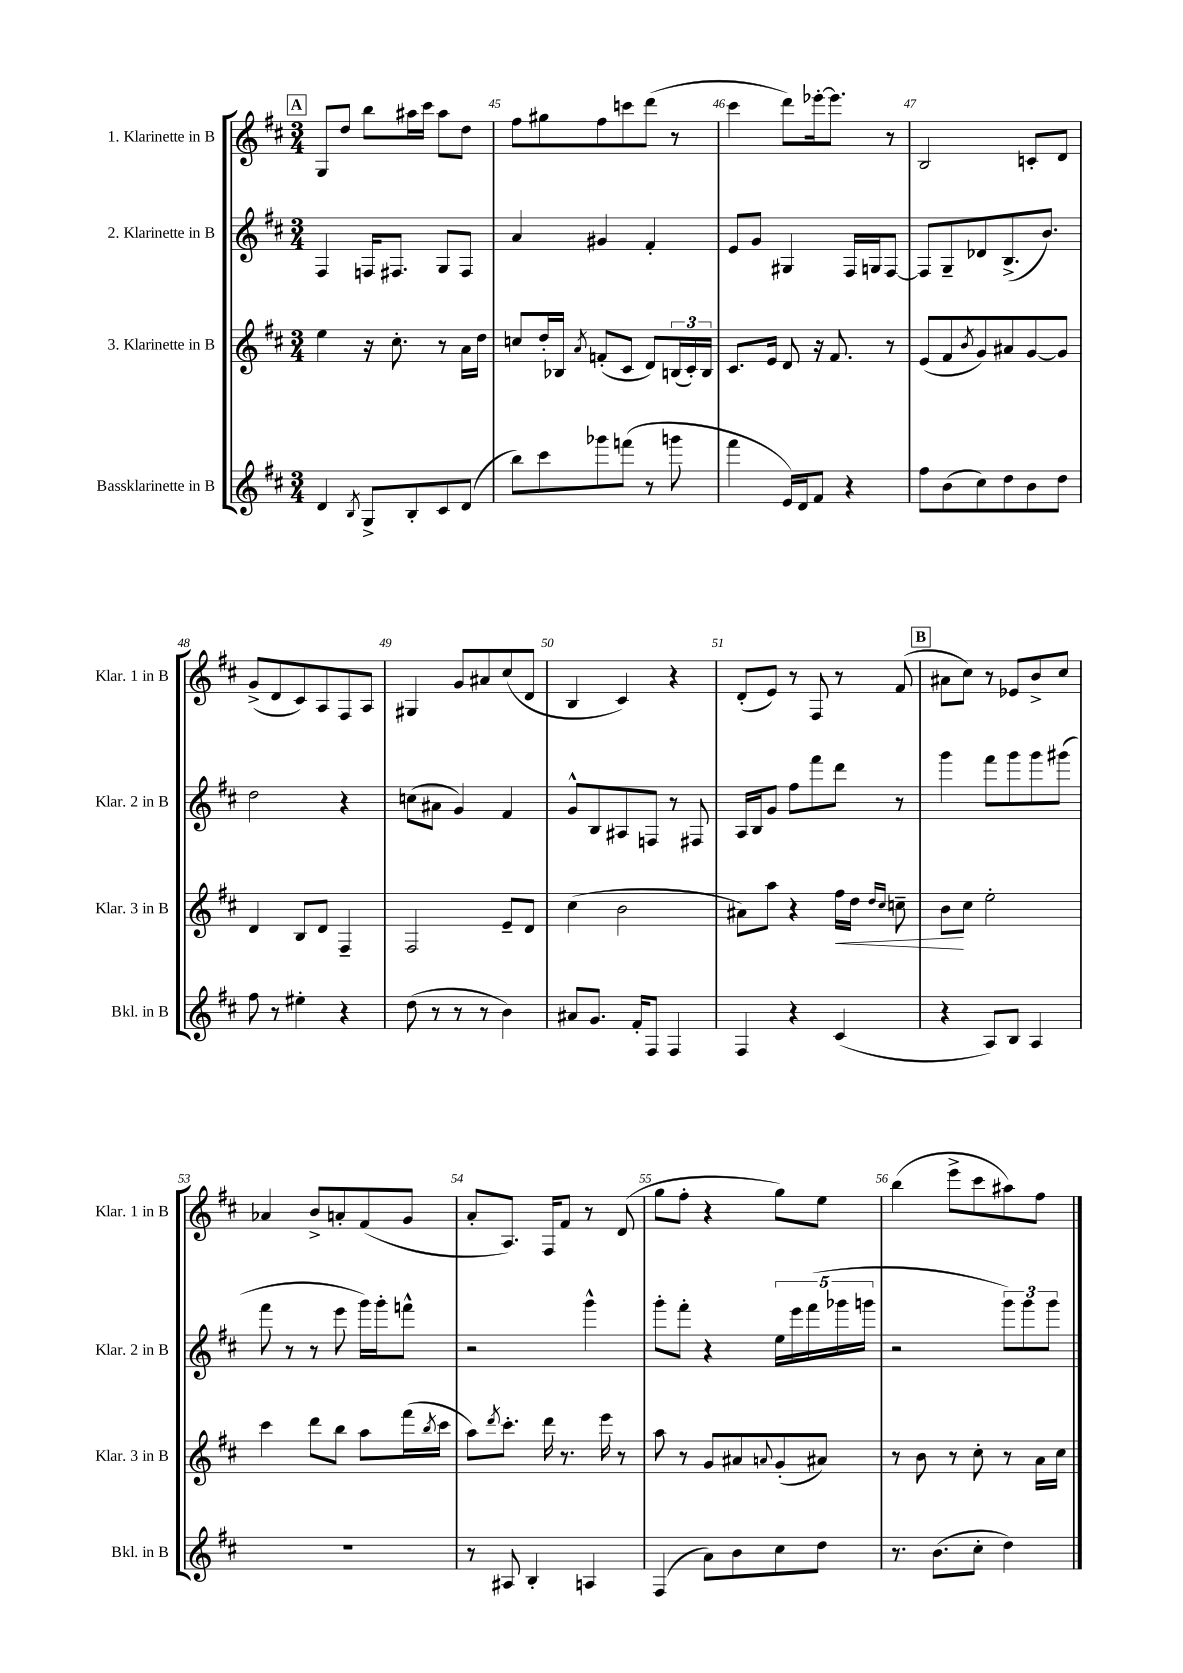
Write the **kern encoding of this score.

**kern	**kern	**kern	**kern
*staff4	*staff3	*staff2	*staff1
*clefG2	*clefG2	*clefG2	*clefG2
*k[f#c#]	*k[f#c#]	*k[f#c#]	*k[f#c#]
*M3/4	*M3/4	*M3/4	*M3/4
4d	4ee	4F#	8G
.	.	.	8dd
8qB	.	.	.
8G^	16r	16F	8bb
.	8.cc#'	8.F#	.
8B'	.	.	16aa#
.	.	.	16ccc#
8c#	8r	8G	8aa#
(8d	16a	8F#	8dd
.	16dd	.	.
=	=	=	=
8bb)	8cc	4a	8ff#
8ccc#	16dd'	.	8gg#
.	16B-	.	.
.	8qa	.	.
8ggg-	(8f'	4g#	8ff#
(8fff	8c#	.	8ccc
8r	8d)	4f#'	(8ddd
8ggg	(24B	.	8r
.	24c#')	.	.
.	24B	.	.
=	=	=	=
4fff#	8.c#	8e	4ccc#
.	.	8g	.
.	16e	.	.
16e)	8d	4G#	8ddd)
16d	.	.	.
8f#	16r	.	[16eee-'
.	8.f#	.	8.eee-]
4r	.	16F#	.
.	.	16G	.
.	8r	[8F#	8r
=	=	=	=
8ff#	(8e	8F#]	2B
(8b	8f#	8G~	.
.	8qb	.	.
8cc#)	8g)	8d-	.
8dd	8a#	(8.B^	.
8b	[8g	.	8c'
.	.	8.b)	.
8dd	8g]	.	8d
=	=	=	=
8ff#	4d	2dd	(8g^
8r	.	.	8d
4ee#'	8B	.	8c#)
.	8d	.	8A
4r	4F#~	4r	8F#
.	.	.	8A
=	=	=	=
(8dd	2F#	(8cc	4G#
8r	.	8a#	.
8r	.	4g)	8g
8r	.	.	8a#
4b)	8e~	4f#	(8cc#
.	8d	.	8d
=	=	=	=
8a#	(4cc#	8g^^	4B
8.g	.	8B	.
.	2b	8A#	4c#)
16f#'	.	.	.
8F#	.	8F	.
4F#	.	8r	4r
.	.	8F#	.
=	=	=	=
4F#	8a#)	16A	(8d'
.	.	16B	.
.	8aa	8g	8e)
4r	4r	8ff#	8r
.	.	8fff#	8F#
(4c#	16ff#	8ddd	8r
.	16dd	.	.
.	16qqdd	.	.
.	16qqcc#	.	.
.	8cc~	8r	(8f#
=	=	=	=
4r	8b	4ggg	8a#
.	8cc#	.	8cc#)
8A)	2ee'	8fff#	8r
8B	.	8ggg	8e-
4A	.	8ggg	8b^
.	.	(8ggg#	8cc#
=	=	=	=
2.r	4ccc#	8fff#	4a-
.	.	8r	.
.	8ddd	8r	8b^
.	8bb	8eee	8a'
.	8aa	16ggg)	(8f#
.	.	16ggg'	.
.	(16fff#	8fff^^	8g
.	8qbb	.	.
.	16ccc#	.	.
=	=	=	=
8r	8aa)	2r	8a'
.	8qddd	.	.
8A#	8.ccc#'	.	8.A)
4B'	.	.	.
.	16ddd	.	16F#
.	8.r	.	8f#
4A	.	4ggg^^	8r
.	16eee	.	.
.	8r	.	(8d
=	=	=	=
(4F#	8aa	8ggg'	8gg
.	8r	8fff#'	8ff#'
8a)	8g	4r	4r
8b	8a#	.	.
.	8qqa	.	.
8cc#	(8g'	20ee	8gg)
.	.	20eee	.
.	.	(20fff#	.
8dd	8a#)	.	8ee
.	.	20ggg-	.
.	.	20ggg	.
=	=	=	=
8.r	8r	2r	(4bb
.	8b	.	.
(8.b	.	.	.
.	8r	.	8eee^
8cc#'	8cc#'	.	8ccc#
4dd)	8r	12ggg)	8aa#)
.	.	12ggg	.
.	16a	.	8ff#
.	.	12ggg	.
.	16cc#	.	.
==	==	==	==
*-	*-	*-	*-
